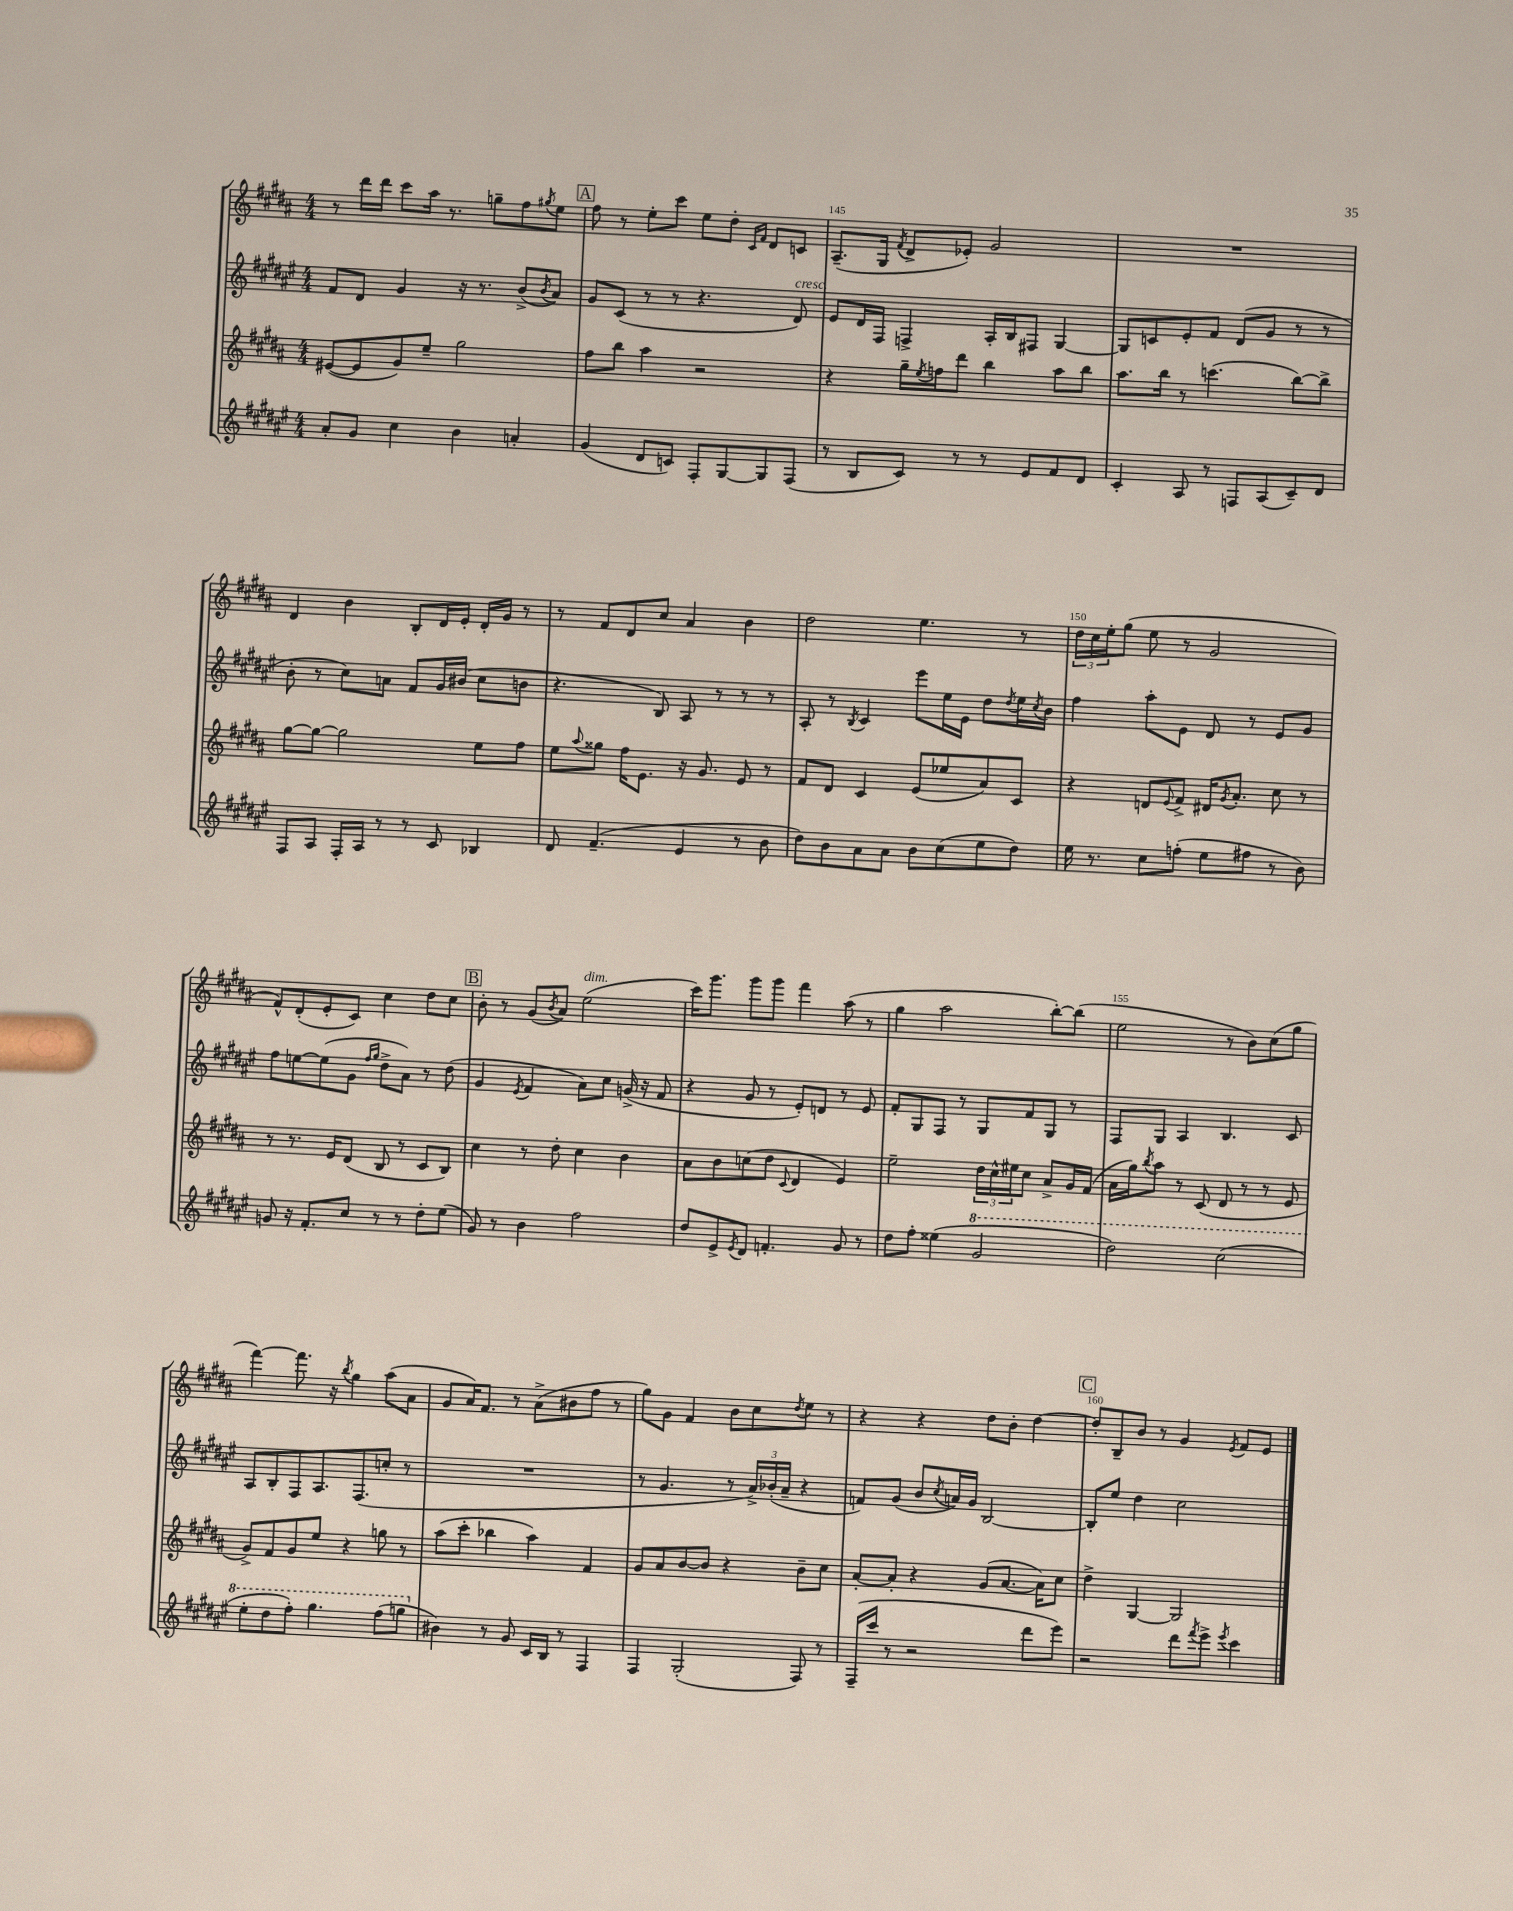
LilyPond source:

<<
\new StaffGroup <<
\new Staff = "s0" {
    \clef treble \key b \major \numericTimeSignature \time 4/4
    r8 dis'''16 dis'''16 cis'''8 ais''16 r8. g''8-- fis''8 \acciaccatura { gis''8 } e''8 |
    \mark \markup { \box "A" } fis''8 r8 e''8-. cis'''8 e''8 dis''8-. \grace { cis'16 fis'16 } dis'8 c'8 |
    ais8.--( gis16 \acciaccatura { fis'8 } dis'8-> ees'8-.) gis'2 |
    R1 |
    dis'4 b'4 b8-. dis'16 e'16-. dis'16-. gis'16 r8 |
    r8 fis'8 dis'8 cis''8 ais'4 b'4 |
    dis''2 e''4. r8 |
    \tuplet 3/2 { dis''16 cis''16 e''16-. } gis''8( e''8 r8 gis'2 |
    fis'8-^) dis'8-.( e'8-. cis'8) cis''4 dis''8 cis''8 |
    \mark \markup { \box "B" } b'8-. r8 gis'8( \acciaccatura { b'8 } ais'8) e''2^\markup { \italic "dim." }( |
    cis'''16) gis'''8. gis'''8 gis'''8 fis'''4 ais''8( r8 |
    gis''4 ais''2 b''8~-.) b''8( |
    e''2 r8 b'8) cis''8( gis''8 |
    fis'''4~) fis'''8. r16 \acciaccatura { b''8 } gis''4 ais''8( ais'8 |
    gis'8 ais'16) fis'8. r8 ais'8->( bis'8 fis''8 r8 |
    gis''8) gis'8 fis'4 b'8 cis''8 \acciaccatura { dis''8 } e''8 r8 |
    r4 r4 dis''8 b'8-. dis''4~ |
    \mark \markup { \box "C" } dis''8-. b8-- b'8 r8 gis'4 \acciaccatura { e'8 } fis'8 e'8 \bar "|." |
}
\new Staff = "s1" {
    \clef treble \key fis \major \numericTimeSignature \time 4/4
    fis'8 dis'8 gis'4 r16 r8. b'8->( \acciaccatura { b'8 } ais'8) |
    \mark \markup { \box "A" } gis'8 cis'8( r8 r8 r4. dis'8^\markup { \italic "cresc." }) |
    eis'8 dis'16 fis16 f4-> ais16-. b16 fis8 gis4~ |
    gis8 c'8 eis'8-. fis'8 dis'8( gis'8 r8 r8 |
    b'8-. r8 cis''8) a'8 fis'8 gis'16 bis'16( cis''8 b'8 |
    r4. b8) ais8 r8 r8 r8 |
    ais8-. r8 \acciaccatura { b8 } cis'4 eis'''8 eis''16 eis'16 dis''8 \acciaccatura { dis''8 } eis''16 \acciaccatura { cis''8 } b'16 |
    fis''4 ais''8-. eis'8 dis'8 r8 eis'8 gis'8 |
    fis''8 e''8~ e''8( gis'8 \grace { fis''16 gis''16 } dis''8-> ais'8) r8 dis''8( |
    \mark \markup { \box "B" } gis'4 \acciaccatura { eis'8 } fis'4 ais'8) cis''8 g'16->( r16 fis'8 |
    r4 gis'8 r8 eis'8-.) d'8 r8 eis'8 |
    fis'8-. gis8 fis8 r8 gis8 fis'8 gis8 r8 |
    fis8 gis8 ais4 b4. cis'8 |
    ais8 b8-. fis8 ais8. fis8.( c''8-. r8 |
    R1 |
    r8 gis'4. r8 \tuplet 3/2 { ais'16->) bes'16-.( ais'16-- } r4 |
    f'8) gis'8( b'8 \acciaccatura { cis''8 } a'16) gis'16 b2~ |
    \mark \markup { \box "C" } b8-. eis''8 dis''4 cis''2 \bar "|." |
}
\new Staff = "s2" {
    \clef treble \key b \major \numericTimeSignature \time 4/4
    eis'8~( eis'8 gis'8) e''8-- gis''2 |
    \mark \markup { \box "A" } fis''8 b''8 ais''4 r2 |
    r4 gis''16-- \acciaccatura { e''8 } f''16 dis'''8 b''4 ais''8 b''8 |
    ais''8. b''16 r8 c'''4.( b''8~) b''8-> |
    gis''8~ gis''8~ gis''2 e''8 fis''8 |
    e''8 \appoggiatura { ais''8 } gisis''8 fis''16 e'8. r16 gis'8. e'8 r8 |
    fis'8 dis'8 cis'4 e'8( ees''8 ais'8) cis'8 |
    r4 d'8 \appoggiatura { e'8 } fis'8-> dis'16 \acciaccatura { gis'8 } ais'8.-. cis''8 r8 |
    r8 r8. e'16 dis'8( b8 r8 cis'8 b8) |
    \mark \markup { \box "B" } cis''4 r8 dis''8-. cis''4 b'4 |
    ais'8 b'8 c''8( dis''8 \appoggiatura { cis'8 } dis'4 e'4) |
    e''2-- \tuplet 3/2 { dis''16 cis''16-^ eis''16 } cis''8 ais'8-> gis'16 fis'16( |
    ais'16 gis''16) \acciaccatura { b''8 } ais''8 r8 cis'8( dis'8 r8 r8 e'8 |
    gis'8->) fis'8 gis'8 e''8 r4 g''8 r8 |
    ais''8( cis'''8-. bes''4 ais''4) fis'4 |
    gis'8 ais'8 b'8~ b'8 r4 b'8-- cis''8 |
    ais'8~-. ais'8-. r4 gis'8( ais'8.~ ais'16) cis''8 |
    \mark \markup { \box "C" } dis''4-> gis4~ gis2 \bar "|." |
}
\new Staff = "s3" {
    \clef treble \key fis \major \numericTimeSignature \time 4/4
    ais'8-. gis'8 cis''4 b'4 a'4-. |
    \mark \markup { \box "A" } gis'4( dis'8 c'8) fis8-. gis8~ gis8 fis8( |
    r8 b8 cis'8) r8 r8 eis'8 fis'8 dis'8 |
    cis'4-. ais8 r8 f8 ais8( cis'8--) dis'8 |
    fis8 ais8 fis16-. ais16 r8 r8 cis'8 bes4 |
    dis'8 fis'4.--( eis'4 r8 b'8 |
    dis''8) b'8 ais'8 ais'8 b'8 cis''8( eis''8 dis''8) |
    eis''16 r8. cis''8 f''8-.( eis''8 fis''8 r8 b'8) |
    g'8 r16 fis'8.-. cis''8 r8 r8 dis''8-. eis''8( |
    \mark \markup { \box "B" } gis'8) r8 b'4 fis''2 |
    dis''8 eis'8-> \acciaccatura { eis'8 } dis'8 f'4.-. gis'8 r8 |
    dis''8 fis''8-. eisis''4( \ottava #1 gis''2 |
    dis'''2) cis'''2( |
    eis'''8-. dis'''8 fis'''8-.) gis'''4. fis'''8( g'''8 \ottava #0 |
    bis'4) r8 gis'8 cis'16 b16 r8 fis4 |
    fis4 gis2-.( fis8) r8 |
    fis16--( cis'''16 r8 r2 dis'''8 eis'''8) |
    \mark \markup { \box "C" } r2 dis'''8 \acciaccatura { fis'''8 } eis'''8-> \acciaccatura { eis'''8 } cis'''4 \bar "|." |
}
>>
>>
\layout { \context { \Score currentBarNumber = #143 \override BarNumber.break-visibility = ##(#f #t #t) barNumberVisibility = #(every-nth-bar-number-visible 5) } }
